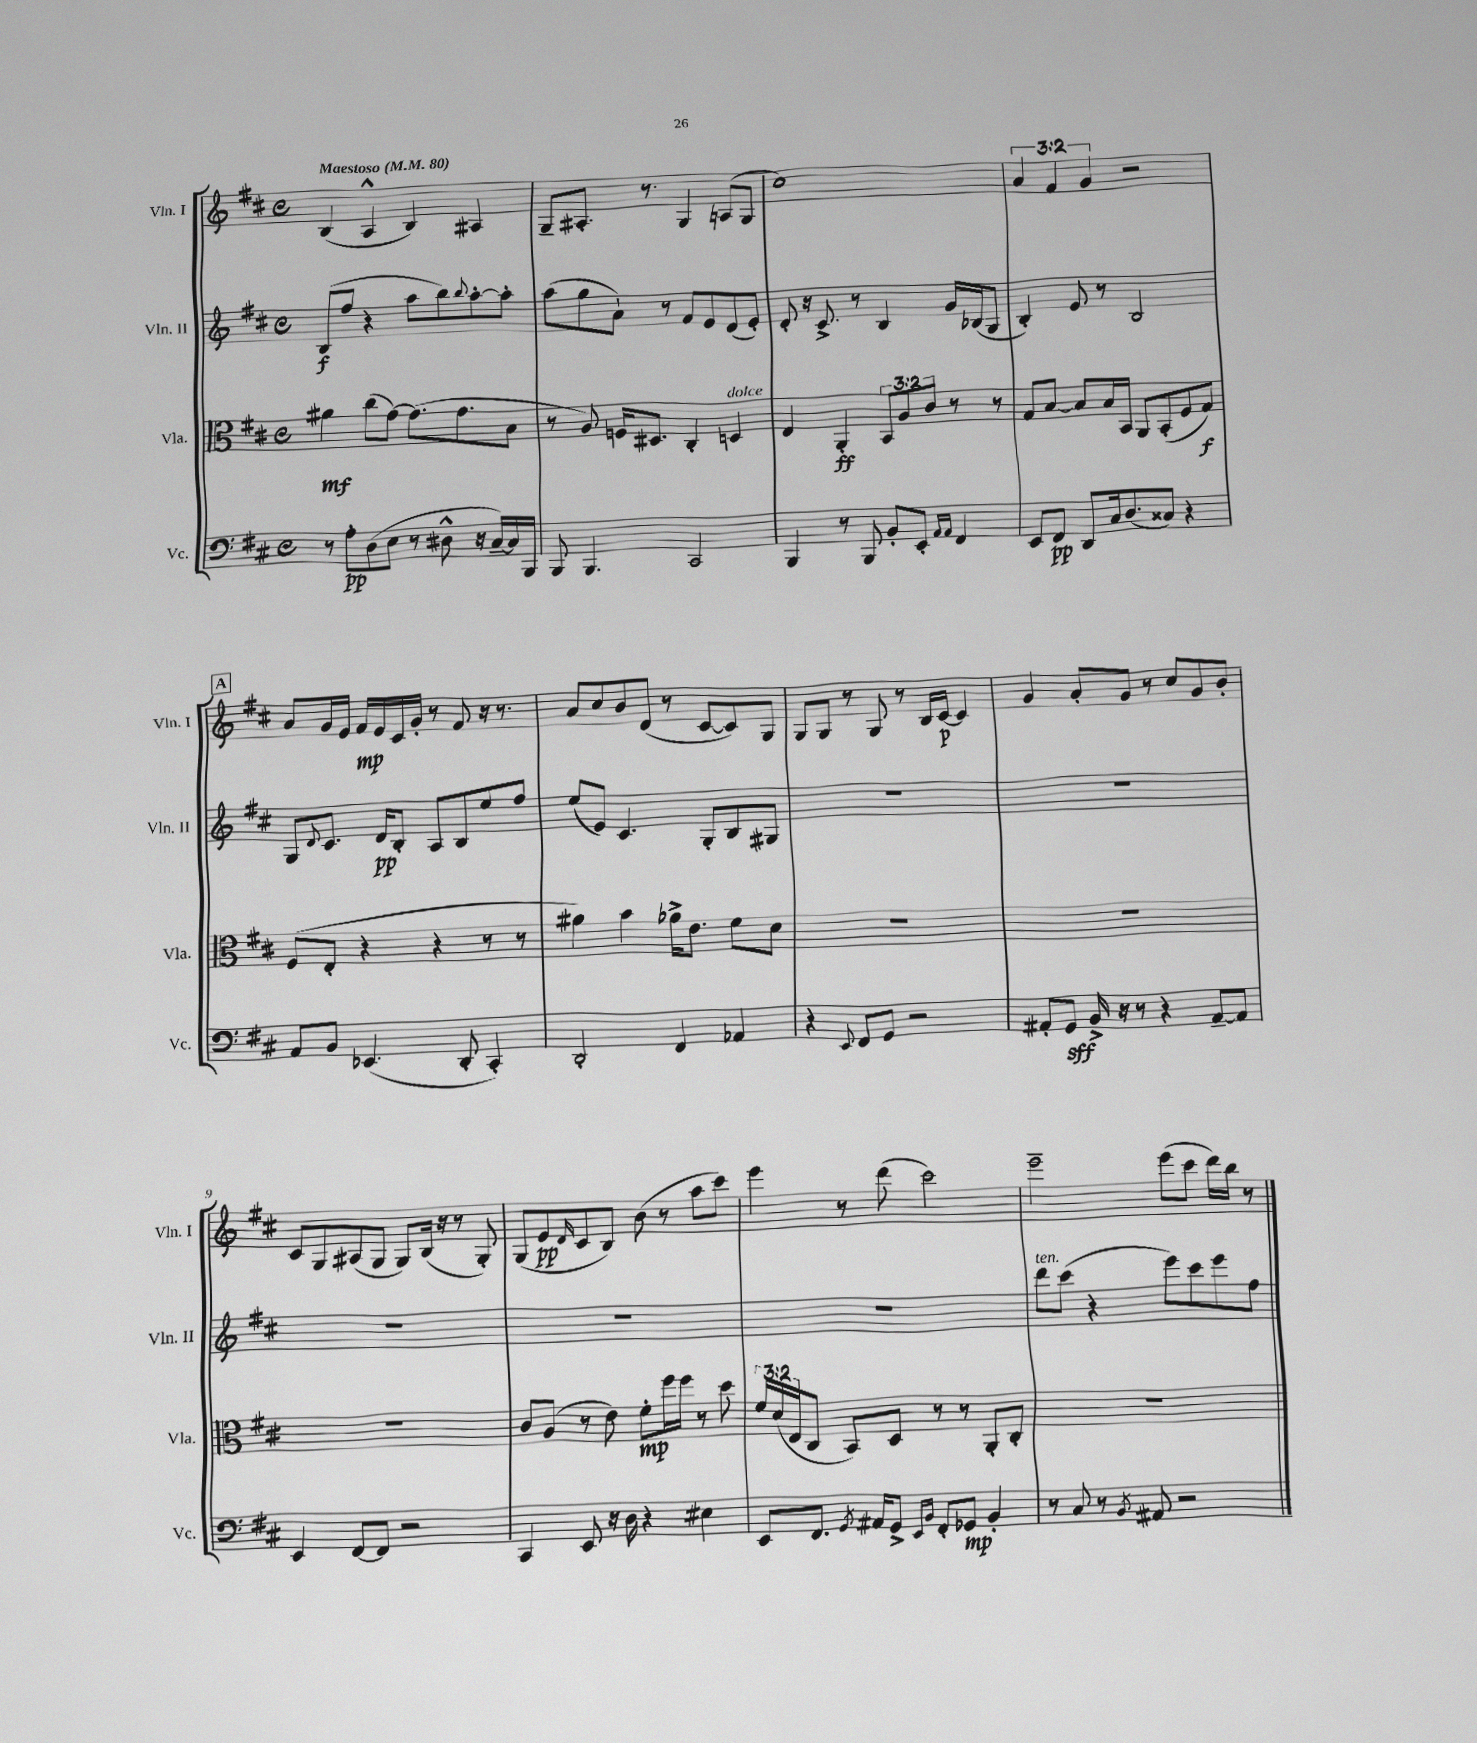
<<
\new StaffGroup <<
\new Staff = "s0" \with { instrumentName = "Vln. I" shortInstrumentName = "Vln. I" } {
    \clef treble \key d \major \defaultTimeSignature \time 4/4 \override Staff.TupletNumber.text = #tuplet-number::calc-fraction-text \tempo "Maestoso" 4 = 80
    b4( a4-^ b4) ais4 |
    g8-- ais8.-. r8. g4 a8( g8 |
    cis''1) |
    \tuplet 3/2 { a'4 fis'4 g'4 } r2 |
    \mark \markup { \box "A" } a'8 g'16 e'16 fis'16\mp e'16 cis'16 g'16-. r8 fis'8 r16 r8. |
    a'8 cis''8 b'8 d'8( r8 cis'8~ cis'8) g8 |
    g8 g8 r8 g8 r8 b16 cis'16~\p cis'4 |
    g'4 a'8-. g'8 r8 cis''8 g'8 b'8-. |
    cis'8 g8 ais8( g8 g8) b16( r16 r8 g8-.) |
    g8( e'8\pp \grace { d'16 } cis'8 b8) b'8( r8 a''8 cis'''8) |
    e'''4 r8 d'''8( cis'''2) |
    e'''2-- e'''8( cis'''8 d'''16) b''16 r8 \bar "|." |
}
\new Staff = "s1" \with { instrumentName = "Vln. II" shortInstrumentName = "Vln. II" } {
    \clef treble \key d \major \defaultTimeSignature \time 4/4
    b8\f( fis''8 r4 a''8 b''8) \appoggiatura { b''8 } a''8~-. a''8-. |
    a''8( g''8 a'8-!) r8 fis'8 e'8 d'8( e'8-.) |
    d'8-. r16 cis'8.-> r8 b4 g'16 bes16( g8 |
    b4-.) e'8 r8 b2 |
    \mark \markup { \box "A" } g8 \appoggiatura { d'8 } cis'8. d'16\pp b8-. a8 b8 e''8 fis''8 |
    e''8( e'8) cis'4. g8-. b8 gis8 |
    R1 |
    R1 |
    R1 |
    R1 |
    R1 |
    d'''8^\markup { \italic "ten." } cis'''8( r4 e'''8) cis'''8 e'''8 fis''8 \bar "|." |
}
\new Staff = "s2" \with { instrumentName = "Vla." shortInstrumentName = "Vla." } {
    \clef alto \key d \major \defaultTimeSignature \time 4/4 \override Staff.TupletNumber.text = #tuplet-number::calc-fraction-text
    ais'4\mf cis''8( g'8~) g'8.( g'8. b8 |
    r8 a8) f16 dis8. cis4-. d4^\markup { \italic "dolce" } |
    e4 a,4-.\ff \tuplet 3/2 { b,8 a8 cis'8 } r8 r8 |
    g8 b8~ b8 b16 b,16 a,8 b,8-.( fis8 g8\f) |
    \mark \markup { \box "A" } fis8( e8-. r4 r4 r8 r8 |
    ais'4) b'4 aes'16-> e'8. fis'8 d'8 |
    R1 |
    R1 |
    R1 |
    cis'8 a8( r8 e'8) fis'8-.\mp fis''16 fis''16 r8 d''8 |
    \tuplet 3/2 { fis'16 d'16( e16 } cis8 b,8) d8 r8 r8 a,8-. cis8-. |
    R1 \bar "|." |
}
\new Staff = "s3" \with { instrumentName = "Vc." shortInstrumentName = "Vc." } {
    \clef bass \key d \major \defaultTimeSignature \time 4/4
    r8 a8-.\pp d8( e8 r8 dis8-^ r16 cis16~--) cis16 b,,16 |
    b,,8 b,,4. cis,2 |
    b,,4 r8 b,,8 b,8-. e,8-. \grace { a,16 a,16 } fis,4 |
    e,8 fis,8\pp d,8 cis16 d8.( cisis8) r4 |
    \mark \markup { \box "A" } a,8 b,8 ees,4.( d,8-. cis,4-.) |
    d,2-. fis,4 aes,4 |
    r4 \appoggiatura { e,8 } fis,8 g,8 r2 |
    ais,8-. g,8\sff b,16-> r16 r8 r4 ais,8~-- ais,8 |
    e,4 fis,8~ fis,8 r2 |
    cis,4 e,8 r16 d16 r4 eis4 |
    e,8 fis,8. \acciaccatura { g,8 } ais,16 g,8-> \grace { e,16 b,16 } fis,8-. ges,8\mp b,4-. |
    r8 cis8 r8 \acciaccatura { b,8 } ais,8 r2 \bar "|." |
}
>>
>>
